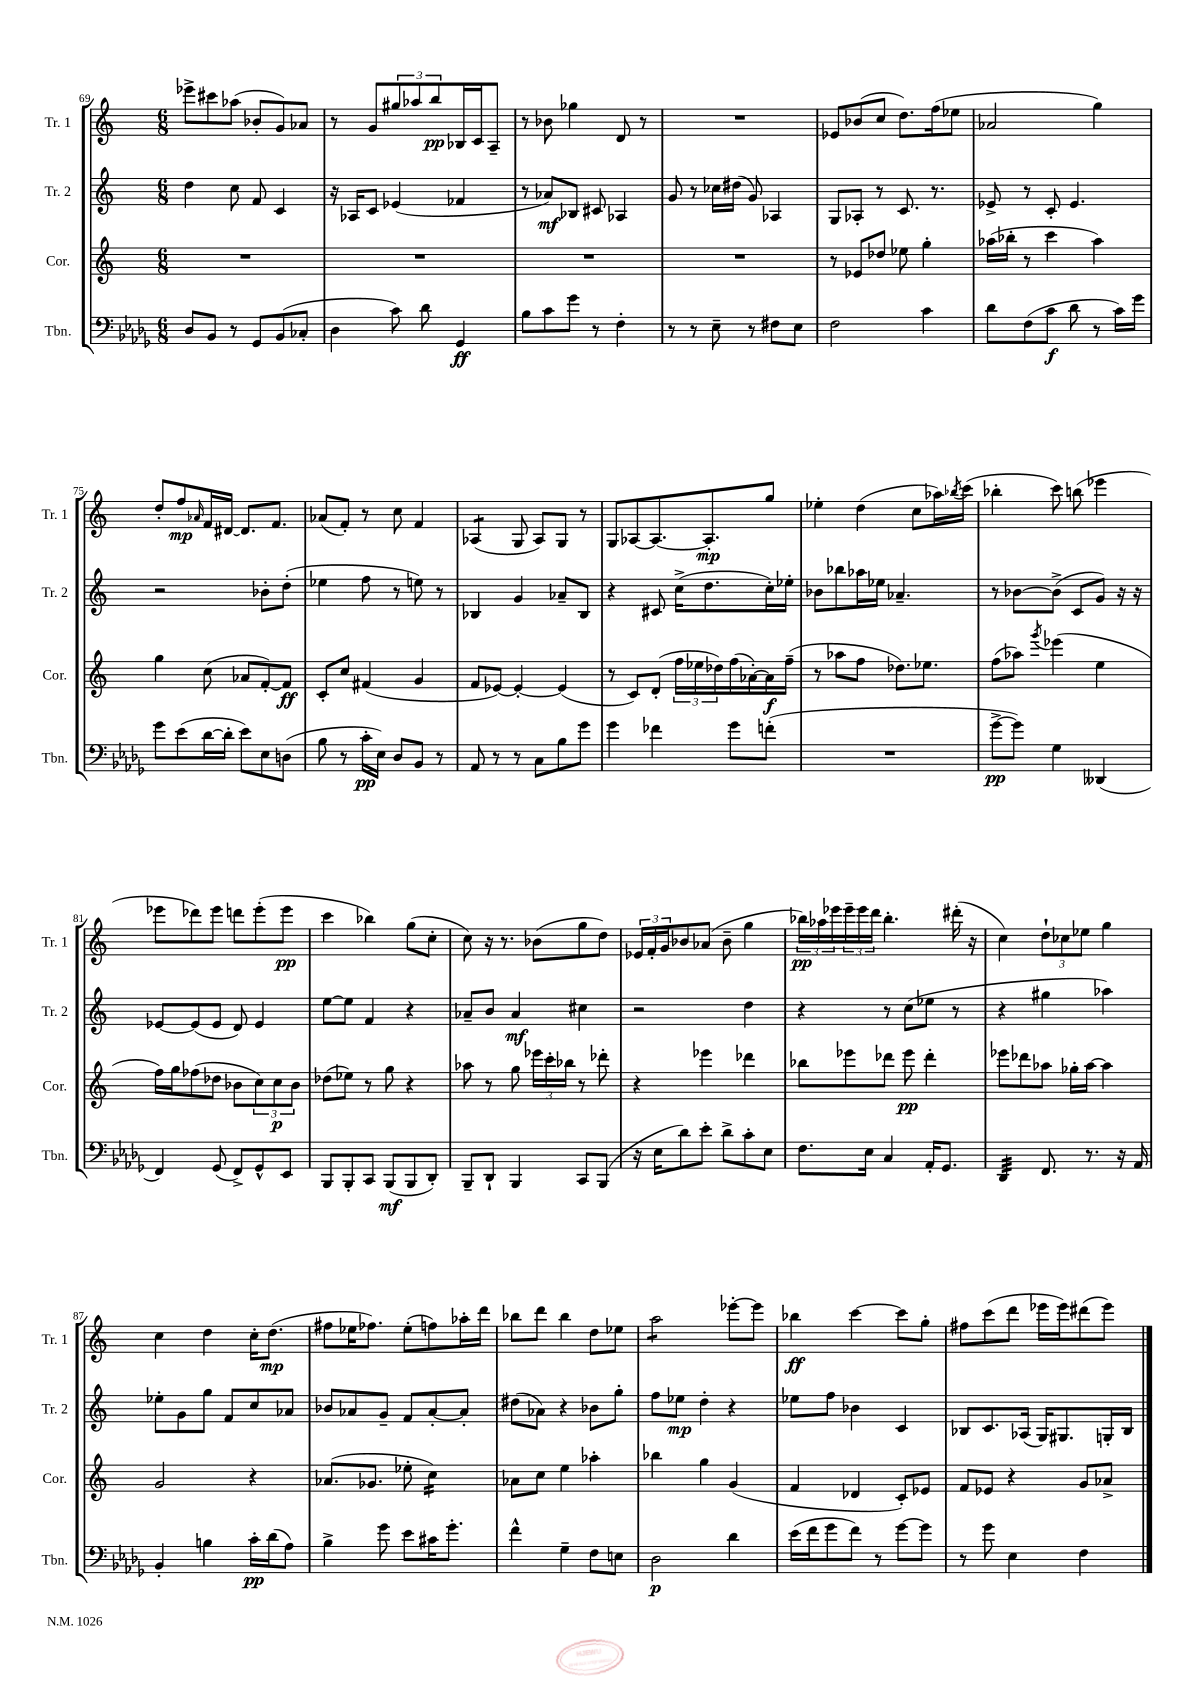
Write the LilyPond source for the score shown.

<<
\new StaffGroup <<
\new Staff = "s0" \with { instrumentName = "Tr. 1" shortInstrumentName = "Tr. 1" } {
    \clef treble \key c \major \numericTimeSignature \time 6/8
    ees'''8-> cis'''8 aes''8( bes'8-. g'8) aes'8 |
    r8 g'8 \tuplet 3/2 { gis''8 aes''8 b''8\pp } bes16 c'16 a8-- |
    r8 bes'8 ges''4 d'8 r8 |
    R2. |
    ees'8 bes'8( c''8 d''8.) f''16( ees''8 |
    aes'2 g''4) |
    d''8-. f''8\mp \grace { aes'16 } f'16 dis'16~ dis'8. f'8. |
    aes'8( f'8-.) r8 c''8 f'4 |
    aes4:8( g8 aes8) g8 r8 |
    g8 aes8~ aes8.~ aes8.-.\mp g''8 |
    ees''4-. d''4( c''8 aes''16) \acciaccatura { bes''8 } c'''16( |
    bes''4-. c'''8) b''8( ees'''4 |
    ees'''8 des'''8) ees'''8 d'''8 ees'''8-.( ees'''8\pp |
    c'''4 bes''4) g''8( c''8-. |
    c''8) r16 r8. bes'8( g''8 d''8) |
    \tuplet 3/2 { ees'16 f'16-. g'16 } bes'8 aes'8( bes'8-- g''4 |
    \tuplet 3/2 { bes''16\pp) aes''16 ees'''16 } \tuplet 3/2 { ees'''16-- ees'''16 d'''16 } bes''4.-. dis'''16-.( r16 |
    c''4) \tuplet 3/2 { d''8-! ces''8 ees''8 } g''4 |
    c''4 d''4 c''16-. d''8.\mp( |
    fis''8 ees''16 fes''8.) ees''8-.( f''8) aes''16-. d'''16 |
    bes''8 d'''8 bes''4 d''8 ees''8 |
    a''2:8 ees'''8~-. ees'''8 |
    bes''4\ff c'''4~ c'''8 g''8-. |
    fis''8 c'''8( d'''8 ees'''16 ees'''16) dis'''8( ees'''8) \bar "|." |
}
\new Staff = "s1" \with { instrumentName = "Tr. 2" shortInstrumentName = "Tr. 2" } {
    \clef treble \key c \major \numericTimeSignature \time 6/8
    d''4 c''8 f'8 c'4 |
    r16 aes16 c'8 ees'4( fes'4 |
    r8 aes'8\mf) bes8 cis'8 aes4 |
    g'8 r8 ces''16 dis''16( g'8) aes4 |
    g8 aes8-. r8 c'8. r8. |
    ees'8-> r8 c'8-. ees'4. |
    r2 bes'8-. d''8-.( |
    ees''4 f''8 r8 e''8) r8 |
    bes4 g'4 aes'8-- bes8 |
    r4 cis'8 c''16->( d''8. c''16-.) ees''16-. |
    bes'8 bes''8 aes''16 ees''16 aes'4.-- |
    r8 bes'8~ bes'8->( c'8 g'8) r16 r16 |
    ees'8~ ees'8( ees'8 d'8) ees'4 |
    e''8~ e''8 f'4 r4 |
    aes'8-- b'8 aes'4\mf cis''4 |
    r2 d''4 |
    r4 r8 c''8( ees''8 r8 |
    r4 gis''4 aes''4) |
    ees''8-. g'8 g''8 f'8 c''8 aes'8 |
    bes'8 aes'8 g'8-- f'8 aes'8~-. aes'8-. |
    dis''8( aes'8) r4 bes'8 g''8-. |
    f''8 ees''8\mp d''4-. r4 |
    ees''8 f''8 bes'4 c'4 |
    bes8 c'8. aes16( g16) gis8. g16-. bes16 \bar "|." |
}
\new Staff = "s2" \with { instrumentName = "Cor." shortInstrumentName = "Cor." } {
    \clef treble \key c \major \numericTimeSignature \time 6/8
    R2. |
    R2. |
    R2. |
    R2. |
    r8 ees'8 des''8 ees''8 g''4-. |
    aes''16( bes''16-. r8 c'''4 aes''4) |
    g''4 c''8( aes'8 f'8~-.) f'8\ff |
    c'8-. c''8 fis'4( g'4 |
    f'8 ees'8~) ees'4~-. ees'4( |
    r8 c'8) d'8-.( \tuplet 3/2 { f''16 ees''16 des''16) } f''16( aes'16~-.) aes'16\f f''16--( |
    r8 aes''8 f''8 des''8.) ees''8. |
    f''8( aes''8) \acciaccatura { g'''8 } ees'''4( e''4 |
    f''16) g''16 fes''8( des''8 bes'8 \tuplet 3/2 { c''8) c''8\p bes'8 } |
    des''8( ees''8) r8 g''8 r4 |
    aes''8 r8 g''8 \tuplet 3/2 { ees'''16 c'''16-. bes''16 } r8 des'''8-. |
    r4 ees'''4 des'''4 |
    bes''8 ees'''8 des'''8 ees'''8\pp des'''4-. |
    ees'''8 des'''8 aes''8 ges''16-. aes''16~ aes''4 |
    g'2 r4 |
    aes'8.( ges'8. ees''8-. c''4:16) |
    aes'8 c''8 e''4 aes''4-. |
    bes''4 g''4 g'4( |
    f'4 des'4 c'8-.) ees'8 |
    f'8 ees'8 r4 g'8 aes'8-> \bar "|." |
}
\new Staff = "s3" \with { instrumentName = "Tbn." shortInstrumentName = "Tbn." } {
    \clef bass \key des \major \numericTimeSignature \time 6/8
    des8 bes,8 r8 ges,8 bes,8( ces8-. |
    des4 c'8) des'8 ges,4\ff |
    bes8 c'8 ges'8 r8 f4-. |
    r8 r8 ees8-- r8 fis8 ees8 |
    f2 c'4 |
    des'8 f8( c'8\f des'8 r8 c'16) ges'16 |
    ges'8 ees'8( des'16~ des'16-. ees'8) ees8 d8( |
    bes8 r8 c'16-.\pp ees16) des8 bes,8 r8 |
    aes,8 r8 r8 c8 bes8 ges'8 |
    ges'4 fes'4 ges'8 f'8-.( |
    R2. |
    ges'8~->\pp ges'8) ges4 deses,4( |
    f,4) ges,8( f,8->) ges,8-^ ees,8 |
    bes,,8 bes,,8-. c,8 bes,,8\mf( bes,,8 des,8-.) |
    bes,,8-- des,8-! bes,,4 c,8 bes,,8( |
    r16 ees16 des'8) ees'8-. des'8-> c'8-. ees8 |
    f8. ees16 c4 aes,16-. ges,8. |
    des,4:32 f,8. r8. r16 aes,16 |
    bes,4-. b4 c'16-.\pp des'16( aes8) |
    bes4-> ges'8 ees'8 cis'16 ges'8.-. |
    f'4-^ ges4-- f8 e8 |
    des2\p des'4 |
    ees'16( f'16 ges'8 f'8) r8 ges'8~ ges'8 |
    r8 ges'8 ees4 f4 \bar "|." |
}
>>
>>
\layout { \context { \Score currentBarNumber = #69 } }
